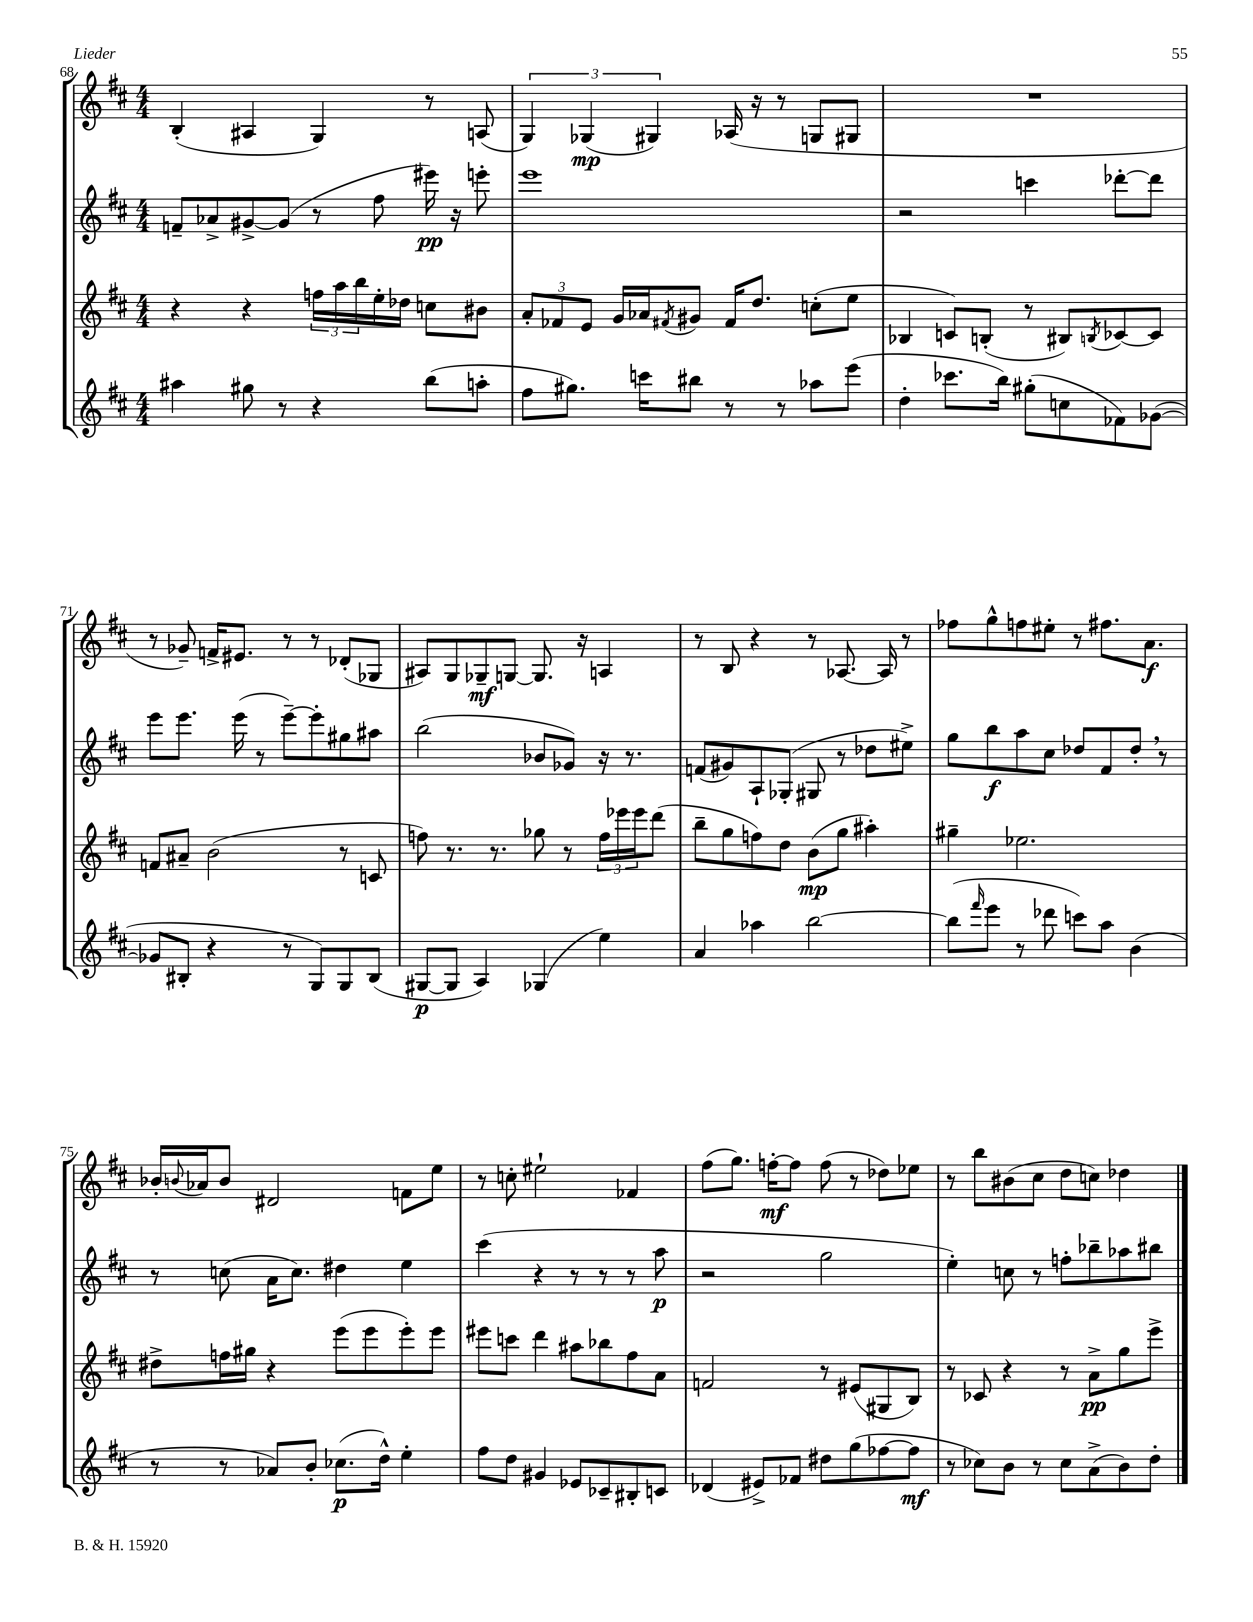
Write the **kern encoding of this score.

**kern	**kern	**kern	**kern
*staff4	*staff3	*staff2	*staff1
*clefG2	*clefG2	*clefG2	*clefG2
*k[f#c#]	*k[f#c#]	*k[f#c#]	*k[f#c#]
*M4/4	*M4/4	*M4/4	*M4/4
4aa#	4r	8f~	(4B'
.	.	8a-^	.
8gg#	4r	[8g#^	4A#
8r	.	(8g#]	.
4r	24ff	8r	4G)
.	24aa	.	.
.	24bb	.	.
.	16ee'	8ff#	.
.	16dd-	.	.
(8bb	8cc	16eee#)	8r
.	.	16r	.
8aa'	8b#	8eee'	(8A
=	=	=	=
8ff#	12a'	1eee	6G)
.	12f-	.	.
8.gg#)	.	.	.
.	12e	.	(6G-
.	16g	.	.
16ccc	16a-	.	.
.	.	.	6G#)
.	8qf#	.	.
8bb#	8g#	.	.
8r	16f#	.	(16A-
.	8.dd	.	16r
8r	.	.	8r
8aa-	(8cc'	.	8G
(8eee	8ee	.	8G#
=	=	=	=
4dd'	4B-	2r	1r
8.ccc-	8c)	.	.
.	(8B'	.	.
16bb)	.	.	.
(8gg#'	8r	4ccc	.
8cc	8B#)	.	.
.	8qB	.	.
8f-)	[8c-	[8ddd-'	.
([8g-	8c-]	8ddd-]	.
=	=	=	=
8g-]	8f	8eee	8r
8B#'	8a#~	8.eee	8g-~)
4r	(2b	.	16f^
.	.	(16eee	8.e#
.	.	8r	.
8r	.	[8eee~)	8r
8G)	.	8eee']	8r
8G	8r	8gg#	(8d-'
(8B#	8c	8aa#	8G-
=	=	=	=
[8G#	8ff)	(2bb	8A#)
8G#]	8.r	.	8G
4A)	.	.	8G-~
.	8.r	.	.
.	.	.	[8G
(4G-	8gg-	8b-	8.G]
.	8r	8g-)	.
.	.	.	16r
4ee)	24ff	16r	4A
.	24eee-	.	.
.	.	8.r	.
.	24eee-	.	.
.	(8ddd	.	.
=	=	=	=
4a	8bb~	(8f	8r
.	8gg	8g#)	8B
4aa-	8ff)	8A`	4r
.	8dd	(8G-'	.
[2bb	(8b	8G#	8r
.	8gg	8r	[8.A-
.	4aa#')	8dd-	.
.	.	.	16A-]
.	.	8ee#^)	8r
=	=	=	=
(8bb]	4gg#~	8gg	8ff-
16qqfff#	.	.	.
8eee	.	8bb	8gg^^
8r	2.ee-	8aa	8ff
8ddd-	.	8cc#	8ee#'
8ccc)	.	8dd-	8r
8aa	.	8f#	8.ff#
(4b	.	8dd-'	.
.	.	.	8.a
.	.	8r	.
=	=	=	=
8r	8dd#^	8r	16b-'
.	.	.	8qqb
.	.	.	16a-
8r	16ff	(8cc	8b
.	16gg#	.	.
8a-)	4r	16a	2d#
.	.	8.cc)	.
8b'	.	.	.
(8.cc-	(8eee	4dd#	.
.	8eee	.	.
16dd^^)	.	.	.
4ee'	8eee')	4ee	8f
.	8eee	.	8ee
=	=	=	=
8ff#	8eee#	(4ccc#	8r
8dd	8ccc	.	8cc'
4g#	4ddd	4r	2ee#`
8e-	8aa#	8r	.
8c-~	8bb-	8r	.
8B#'	8ff#	8r	4f-
8c	8a	8aa	.
=	=	=	=
(4d-	2f	2r	(8ff#
.	.	.	8.gg)
8e#^)	.	.	.
.	.	.	[16ff'
8f-	.	.	8ff]
8dd#	8r	2gg	(8ff
(8gg	(8e#	.	8r
[8ff-	8G#	.	8dd-)
8ff-]	8B)	.	8ee-
=	=	=	=
8r	8r	4ee')	8r
8cc-)	8c-	.	8bb
8b	4r	8cc	(8b#
8r	.	8r	8cc#
8cc-	8r	8ff'	8dd
(8a^	8a^	8bb-~	8cc)
8b)	8gg	8aa-	4dd-
8dd'	8eee^	8bb#	.
==	==	==	==
*-	*-	*-	*-
